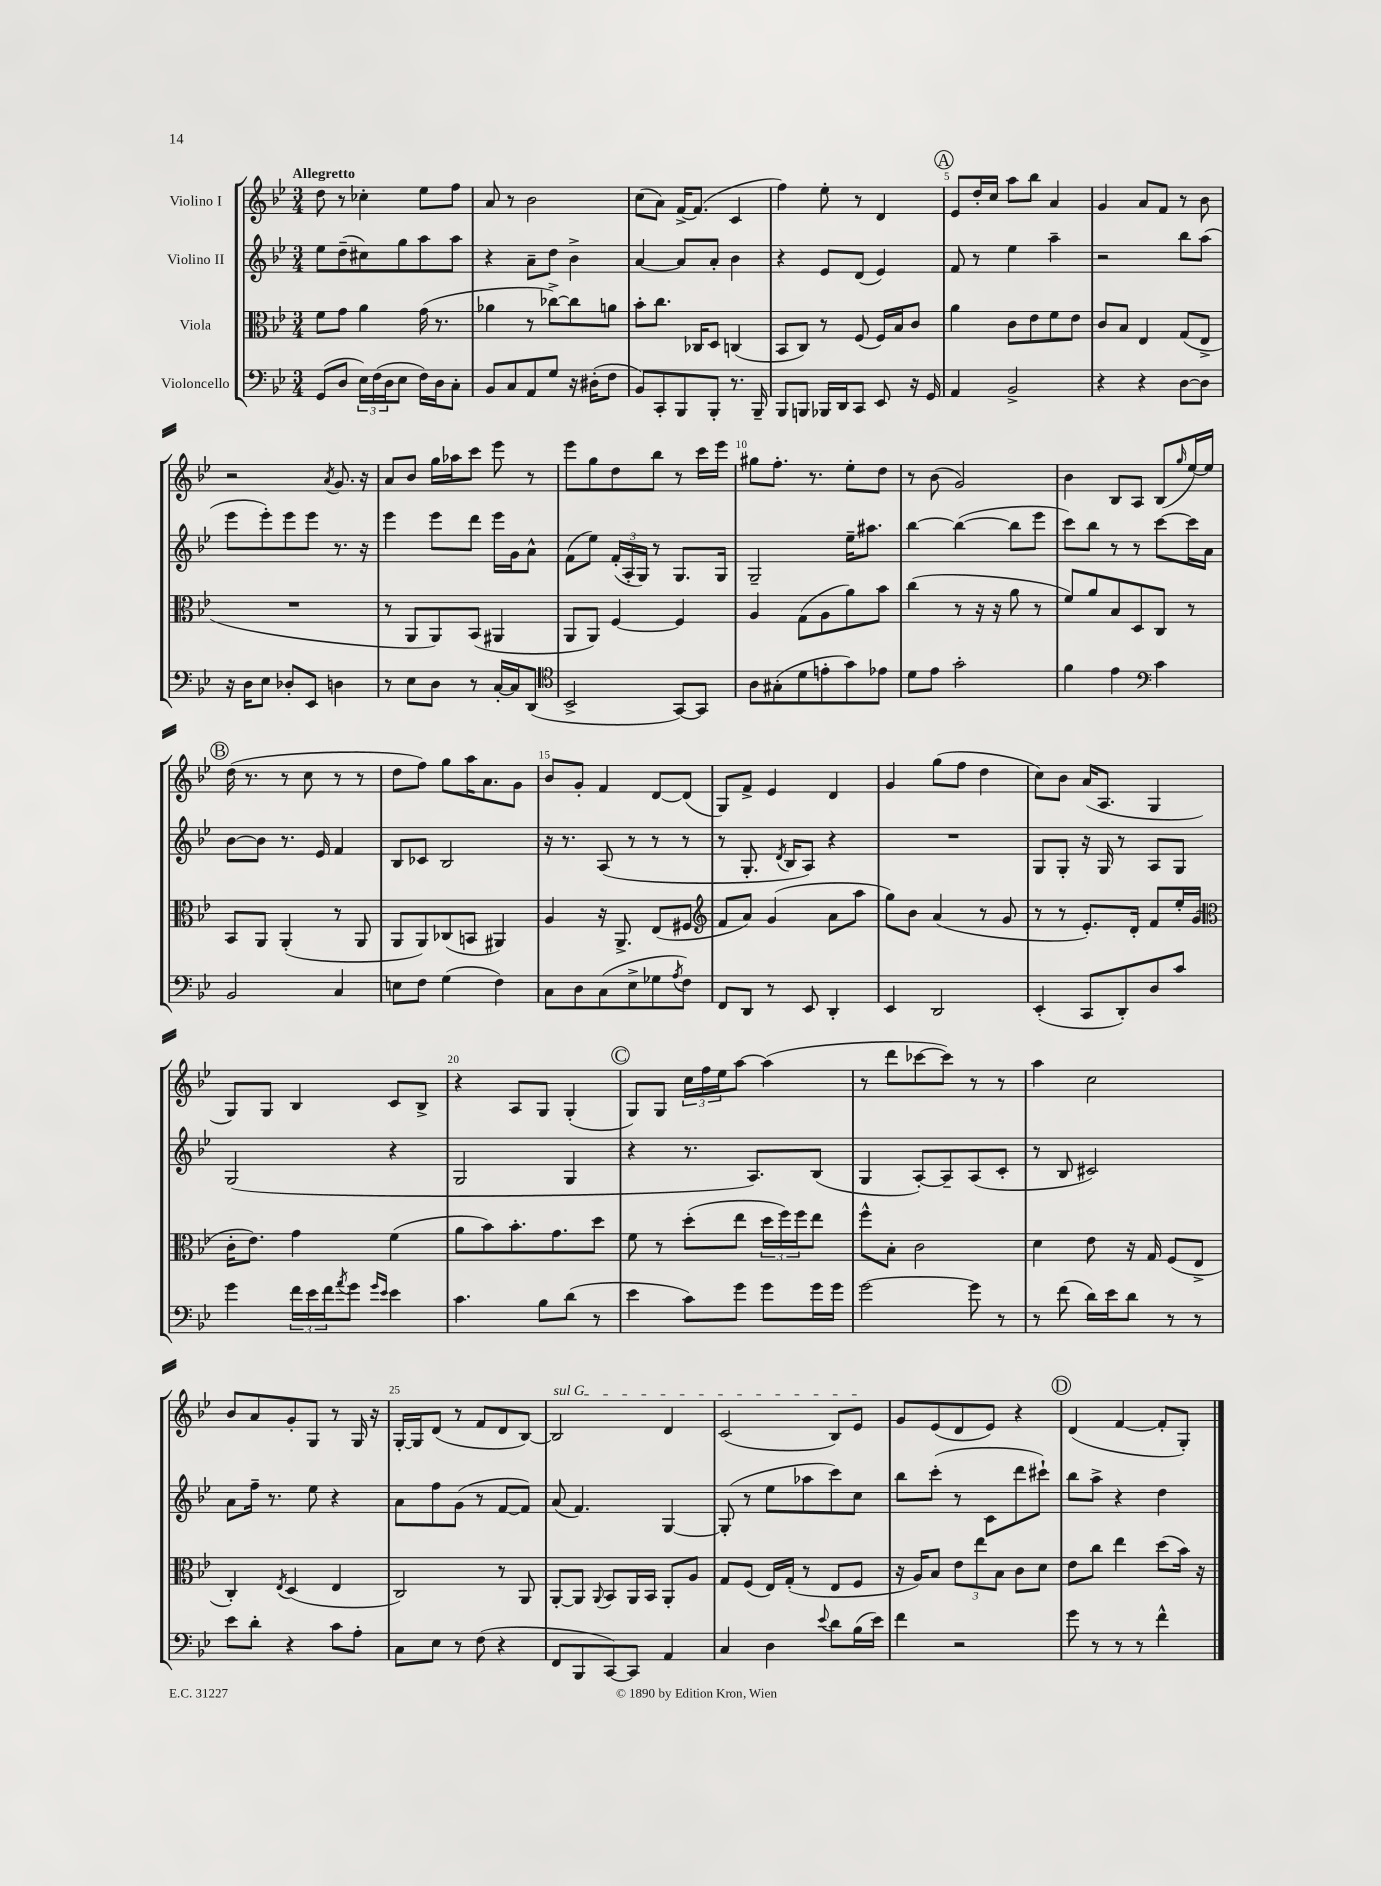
<<
\new StaffGroup <<
\new Staff = "s0" \with { instrumentName = "Violino I" } {
    \clef treble \key bes \major \numericTimeSignature \time 3/4 \tempo "Allegretto"
    d''8 r8 ces''4-. ees''8 f''8 |
    a'8 r8 bes'2 |
    c''8( a'8) f'16~-> f'8.( c'4 |
    f''4) ees''8-. r8 d'4 |
    \mark \markup { \circle "A" } ees'8 d''16-. c''16 a''8 bes''8 a'4 |
    g'4 a'8 f'8 r8 bes'8 |
    r2 \acciaccatura { a'8 } g'8. r16 |
    a'8 bes'8 g''16 aes''16 c'''8 ees'''8 r8 |
    ees'''8 g''8 d''8 bes''8 r8 c'''16 ees'''16 |
    gis''8 f''8.-. r8. ees''8-. d''8 |
    r8 bes'8( g'2) |
    bes'4 bes8 a8 bes8( \grace { g''16 } ees''16~) ees''16 |
    \mark \markup { \circle "B" } d''16( r8. r8 c''8 r8 r8 |
    d''8 f''8) g''8 a''16 a'8. g'8 |
    bes'8 g'8-. f'4 d'8~ d'8( |
    g8) f'8-> ees'4 d'4 |
    g'4 g''8( f''8 d''4 |
    c''8) bes'8 a'16( a8. g4 |
    g8) g8 bes4 c'8 bes8-> |
    r4 a8 g8 g4-.( |
    \mark \markup { \circle "C" } g8) g8 \tuplet 3/2 { c''16 f''16 ees''16 } a''8~ a''4( |
    r8 d'''8 ces'''8~ ces'''8) r8 r8 |
    a''4 c''2 |
    bes'8 a'8 g'8-. g8 r8 g16 r16 |
    g16~-. g16 d'8( r8 f'8 d'8 bes8~) |
    \once \override TextSpanner.bound-details.left.text = \markup { \italic "sul G" } bes2\startTextSpan d'4 |
    c'2( bes8) ees'8\stopTextSpan |
    g'8 ees'8( d'8 ees'8) r4 |
    \mark \markup { \circle "D" } d'4( f'4~ f'8-. g8-.) \bar "|." |
}
\new Staff = "s1" \with { instrumentName = "Violino II" } {
    \clef treble \key bes \major \numericTimeSignature \time 3/4
    ees''8 d''8--( cis''8) g''8 a''8 a''8 |
    r4 a'8-- d''8 bes'4-> |
    a'4~ a'8 a'8-. bes'4 |
    r4 ees'8 d'8( ees'4) |
    \mark \markup { \circle "A" } f'8 r8 ees''4 a''4-- |
    r2 bes''8 a''8( |
    ees'''8 ees'''8-.) ees'''8 ees'''8 r8. r16 |
    ees'''4 ees'''8 d'''8 ees'''16 g'16 a'8-^ |
    f'8( ees''8) \tuplet 3/2 { f'16-.( a16-. g16) } r8 g8. g16 |
    g2-- ees''16-- ais''8. |
    bes''4~ bes''4~( bes''8 ees'''8 |
    c'''8) bes''8 r8 r8 c'''8~ c'''16 a'16 |
    \mark \markup { \circle "B" } bes'8~ bes'8 r8. ees'16 f'4 |
    bes8 ces'8 bes2 |
    r16 r8. a8( r8 r8 r8 |
    r8 g8.-. \acciaccatura { d'8 } bes16 a8) r4 |
    R2. |
    g8 g8-. r16 g16 r8 a8 g8 |
    g2( r4 |
    g2 g4 |
    \mark \markup { \circle "C" } r4 r8. a8.) bes8( |
    g4 a8~-.) a8-- a8( c'8-. |
    r8 bes8 cis'2) |
    a'8 f''16-- r8. ees''8 r4 |
    a'8 f''8 g'8( r8 f'8~ f'8) |
    a'8( f'4.) g4~ |
    g8-.( r8 ees''8 aes''8 c'''8) c''8 |
    bes''8 c'''8-.( r8 c'8 d'''8 cis'''8-!) |
    \mark \markup { \circle "D" } bes''8 a''8-> r4 d''4 \bar "|." |
}
\new Staff = "s2" \with { instrumentName = "Viola" } {
    \clef alto \key bes \major \numericTimeSignature \time 3/4
    f'8 g'8 a'4 g'16( r8. |
    aes'4 r8 ces''8~->) ces''8 a'8 |
    bes'8-. c''8. ces16 d8 c4( |
    bes,8 c8) r8 f8( f16) bes16 c'8 |
    \mark \markup { \circle "A" } a'4 c'8 ees'8 f'8 ees'8 |
    c'8 bes8 ees4 g8( ees8-> |
    R2. |
    r8 a,8 a,8) bes,8( ais,4 |
    a,8 a,8) f4~ f4 |
    a4 g8( a8 a'8) bes'8 |
    c''4( r8 r16 r16 a'8 r8 |
    f'8) a'8 bes8 d8 c8 r8 |
    \mark \markup { \circle "B" } bes,8 a,8 a,4-.( r8 a,8 |
    a,8 a,8) ces8( b,8 ais,4) |
    a4 r16 a,8.-> ees8( fis8 |
    \clef treble f'8 a'8) g'4( a'8 a''8 |
    g''8) bes'8 a'4( r8 g'8 |
    r8 r8 ees'8.-.) d'16-. f'8 ees''16-. g'16( |
    \clef alto c'16-. ees'8.) g'4 f'4( |
    a'8 bes'8) bes'8.-. g'8. d''8 |
    \mark \markup { \circle "C" } f'8 r8 d''8-.( ees''8 \tuplet 3/2 { d''16 f''16) f''16 } ees''8 |
    f''8-^ bes8-. c'2 |
    d'4 ees'8 r16 g16 f8( ees8-> |
    c4-.) \acciaccatura { ees8 } d4( ees4 |
    c2) r8 a,8 |
    a,8~-. a,8 \appoggiatura { a,8 } bes,8 a,16 bes,16 a,8-. a8 |
    g8 f8( ees16) g16-.( r8 ees8 f8 |
    r16 a16) bes8 \tuplet 3/2 { ees'8 ees''8 bes8 } c'8 d'8 |
    \mark \markup { \circle "D" } ees'8 c''8 ees''4 d''8( bes'16) r16 \bar "|." |
}
\new Staff = "s3" \with { instrumentName = "Violoncello" } {
    \clef bass \key bes \major \numericTimeSignature \time 3/4
    g,8( d8 \tuplet 3/2 { ees16) f16( d16 } ees8 f16) d16 c8-. |
    bes,8 c8 a,8 g8 r16 dis16-.( f8 |
    bes,8) c,8-. bes,,8 bes,,8-. r8. bes,,16-- |
    bes,,8 b,,8 bes,,16 d,16 c,8 ees,8 r16 g,16 |
    \mark \markup { \circle "A" } a,4 bes,2-> |
    r4 r4 d8~ d8 |
    r16 d16 ees8 des8-. ees,8 d4 |
    r8 ees8 d8 r8 c16~-. c16 d,8( |
    \clef tenor bes,2-> g,8~) g,8 |
    a8 gis8-.( d'8 e'8-. g'8) ees'8 |
    d'8 ees'8 g'2-. |
    f'4 ees'4 \clef bass c'4 |
    \mark \markup { \circle "B" } bes,2 c4 |
    e8 f8 g4( f4) |
    c8 d8 c8( ees8-> ges8 \acciaccatura { a8 } f8) |
    f,8 d,8 r8 ees,8 d,4-. |
    ees,4 d,2 |
    ees,4-.( c,8 d,8-.) d8 c'8 |
    g'4 \tuplet 3/2 { f'16 ees'16 f'16 } \acciaccatura { a'8 } g'8 \grace { g'16 ees'16 } ees'4 |
    c'4. bes8 d'8( r8 |
    \mark \markup { \circle "C" } ees'4 c'8) g'8 g'8 g'16 g'16 |
    g'2~ g'8 r8 |
    r8 f'8( d'16) ees'16 d'8 r8 r8 |
    ees'8 d'8-. r4 c'8 a8-. |
    c8 ees8 r8 f8( r4 |
    f,8 bes,,8 c,8~) c,8 a,4 |
    c4 d4 \appoggiatura { ees'8 } d'8 bes16( ees'16) |
    f'4 r2 |
    \mark \markup { \circle "D" } g'8 r8 r8 r8 f'4-^ \bar "|." |
}
>>
>>
\layout { \context { \Score \override BarNumber.break-visibility = ##(#f #t #t) barNumberVisibility = #(every-nth-bar-number-visible 5) } }
